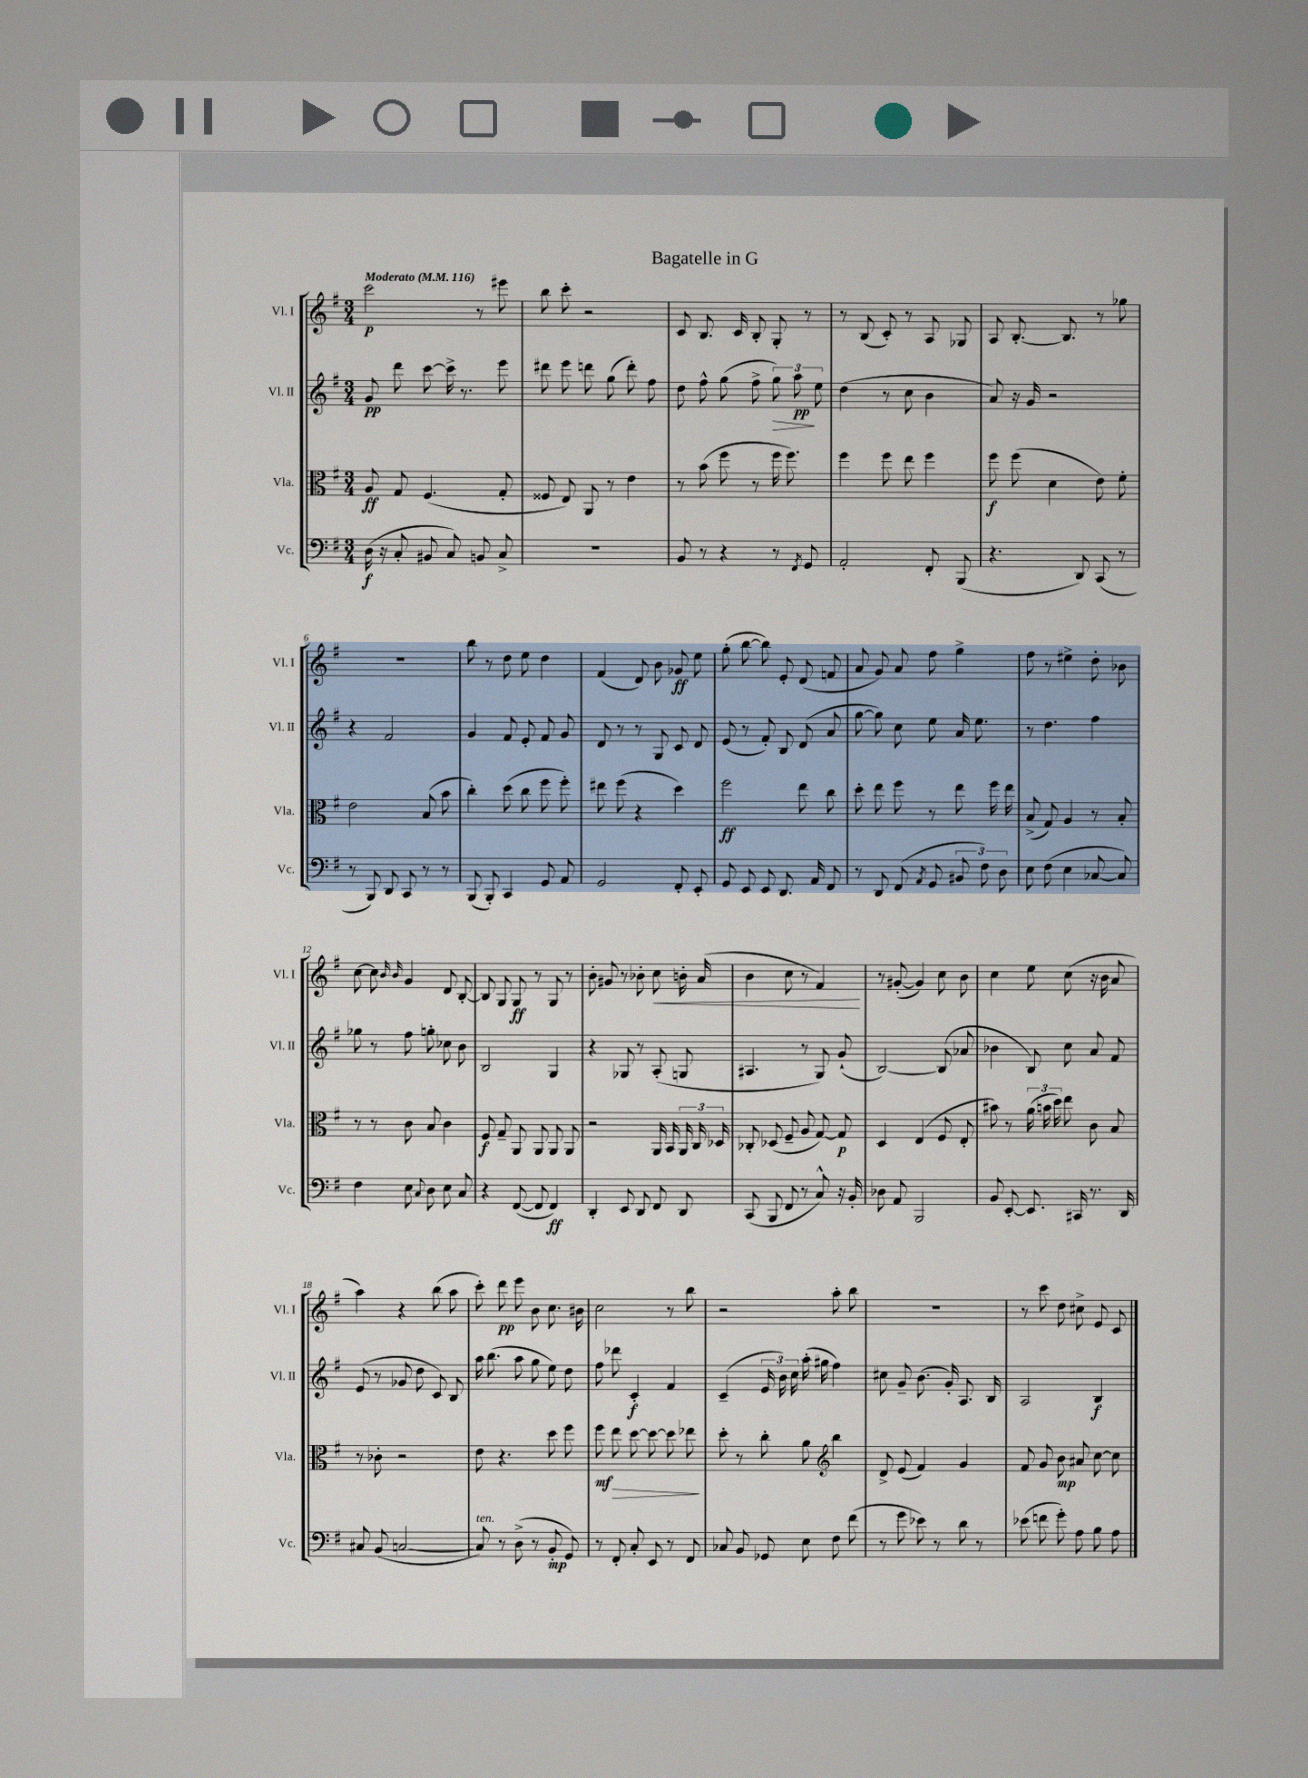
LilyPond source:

\header { title = "Bagatelle in G" }
<<
\new StaffGroup <<
\new Staff = "s0" \with { instrumentName = "Vl. I" shortInstrumentName = "Vl. I" } {
    \clef treble \key g \major \numericTimeSignature \time 3/4 \tempo "Moderato" 4 = 116
    \autoBeamOff c'''2\p r8 eis'''8 |
    b''8 c'''8-. r2 |
    c'8 b8. c'16 b8-. g8-. r8 |
    r8 b8( c'8-.) r8 a8 ges8 |
    a8 b8.~-. b8. r8 ges''8 |
    R2. |
    b''8 r8 d''8 e''8 d''4 |
    fis'4( d'8) b'8 ges'8\ff e''8 |
    g''8-.( b''8~ b''8) e'8-. d'8( f'8 |
    a'8 g'8) a'8 fis''8 g''4-> |
    fis''8 r8 eis''4-> d''8-. bes'8 |
    c''8~ c''8 \grace { b'16 b'16 } g'4 d'8 b8~-. |
    b8 g8 g8\ff r8 g8 r8 |
    b'8-. gis'8 r8 bes'8-. c''8\< b'16-. a'16( |
    b'4 c''8 r8 fis'4\!) |
    r8 gis'8~-.( gis'4) c''8 b'8 |
    c''4 e''8 c''8( r16 b'16 a'8 |
    a''4) r4 b''8( a''8 |
    c'''8-.) d'''8\pp e'''8 b'8 c''8. bis'16 |
    c''2 r8 b''8 |
    r2 a''8-. b''8 |
    R2. |
    r8 c'''8 d''8 cis''8-> e'8 c'8 \bar "|." |
}
\new Staff = "s1" \with { instrumentName = "Vl. II" shortInstrumentName = "Vl. II" } {
    \clef treble \key g \major \numericTimeSignature \time 3/4
    \autoBeamOff g'8\pp d'''8 c'''8~ c'''16-> r8. e'''8 |
    dis'''8 e'''8 d'''8 g''8( d'''8-.) fis''8 |
    d''8 fis''8-^ g''8( fis''8-> \tuplet 3/2 { g''8\>) a''8\pp\! e''8 } |
    d''4( r8 c''8 b'4 |
    a'8) r16 g'16 r2 |
    r4 fis'2 |
    g'4 fis'8 e'8-. fis'8 g'8 |
    d'8 r8 r8 g8 c'8 d'8 |
    e'8( r8 fis'8-.) b8 d'8( a'8 |
    g''8~ g''8) c''8 e''8 a'16 e''8. |
    r8 d''4. fis''4 |
    ges''8 r8 fis''8 g''8-. ces''8 b'8 |
    b2 g4 |
    r4 ges8 r8 a8-.( g8 |
    ais4. r8 g8) g'8-!( |
    b2~) b8( aes'8 |
    bes'4 b8) c''8 a'8 fis'8 |
    e'8( r8 ges'8 d''8 c'8) b8 |
    a''16 b''8.( a''8 g''8 e''8) d''8 |
    fis''8 des'''8 c'4-.\f fis'4 |
    c'4--( \tuplet 3/2 { e'16 b'16) c''16 } a''16-.( gis''16 fis''4) |
    cis''8 g'8-- b'8.( g'16-.) a8. b16 |
    a2 b4\f \bar "|." |
}
\new Staff = "s2" \with { instrumentName = "Vla." shortInstrumentName = "Vla." } {
    \clef alto \key g \major \numericTimeSignature \time 3/4
    \autoBeamOff a8\ff g8 fis4.( g8-. |
    fisis8 e8) a,8 r8 e'4 |
    r8 b'8( fis''8 r8 fis''16 fis''8.) |
    fis''4 fis''8 e''8 fis''4 |
    fis''8\f fis''8( d'4 e'8) fis'8-. |
    e'2 b8( b'8 |
    c''4-.) d''8( c''8 fis''8 fis''8-.) |
    eis''8 fis''8( r4 d''4) |
    fis''2\ff e''8 c''8 |
    d''8-. e''8 fis''8 r8 e''8 fis''16 e''16 |
    b8->( g8) a4 r8 b8-. |
    r8 r8 c'8 b8 c'4 |
    fis8\f g8-- a,8 a,8 a,8 a,8 |
    r2 a,16 b,16 \tuplet 3/2 { a,16 c16 des16 } |
    ces8-. des8( fis8-- a8 g8~) g8\p |
    d4 e4( fis8 e8-. |
    bis'8) r8 \tuplet 3/2 { a'16( b'16 d''16) } e''8 c'8 b8 |
    r8 ces'8-. r2 |
    e'8 r4. d''8 fis''8 |
    fis''8\mf e''8\> d''8~ d''8~ d''8 ees''8\! |
    d''8-. r8 c''8-. a'8 \clef treble b''4 |
    d'8-> e'8( fis'4) g'4 |
    fis'8 g'8 b'8\mp ais'8 c''8~ c''8 \bar "|." |
}
\new Staff = "s3" \with { instrumentName = "Vc." shortInstrumentName = "Vc." } {
    \clef bass \key g \major \numericTimeSignature \time 3/4
    \autoBeamOff d16\f( r16 c8-. bis,8 c8) b,8 c8-> |
    R2. |
    b,8 r8 r4 r8 \acciaccatura { fis,8 } g,8 |
    a,2-. fis,8-. b,,8( |
    r4. d,8) c,8( r8 |
    r8 b,,8) d,8 c,8 r8 r8 |
    b,,8( b,,8-.) c,4 g,8 a,8 |
    g,2 fis,8-. e,8-. |
    g,8 e,8 e,8 d,8. a,16 fis,8 |
    r8 d,8 fis,8( \acciaccatura { a,8 } g,8 \tuplet 3/2 { bis,8 fis8) d8 } |
    e8 fis8( e4 ces8~ ces8) |
    fis4 e8 \appoggiatura { c8 } d8 e8 c8 |
    r4 fis,8~( fis,8 fis,4\ff) |
    d,4-. e,8 d,8 fis,8 d,8 |
    c,8( b,,8 fis,8 r8 c8-^) r16 b,16-. |
    des8 a,8 b,,2 |
    b,8 e,8~-. e,8. cis,16 r8. d,16 |
    cis8 b,8( c2~ |
    c8^\markup { \italic "ten." }) r8 d8->( r8 b,8-.\mp g,8) |
    r8 fis,8-. c8-. e,8 r8 fis,8 |
    ces8 b,8 ges,8 e8 fis8 fis'8( |
    r8 g'8 ees'8) r8 d'8 r8 |
    ees'8( f'8 g'8-.) a8 b8 a8 \bar "|." |
}
>>
>>
